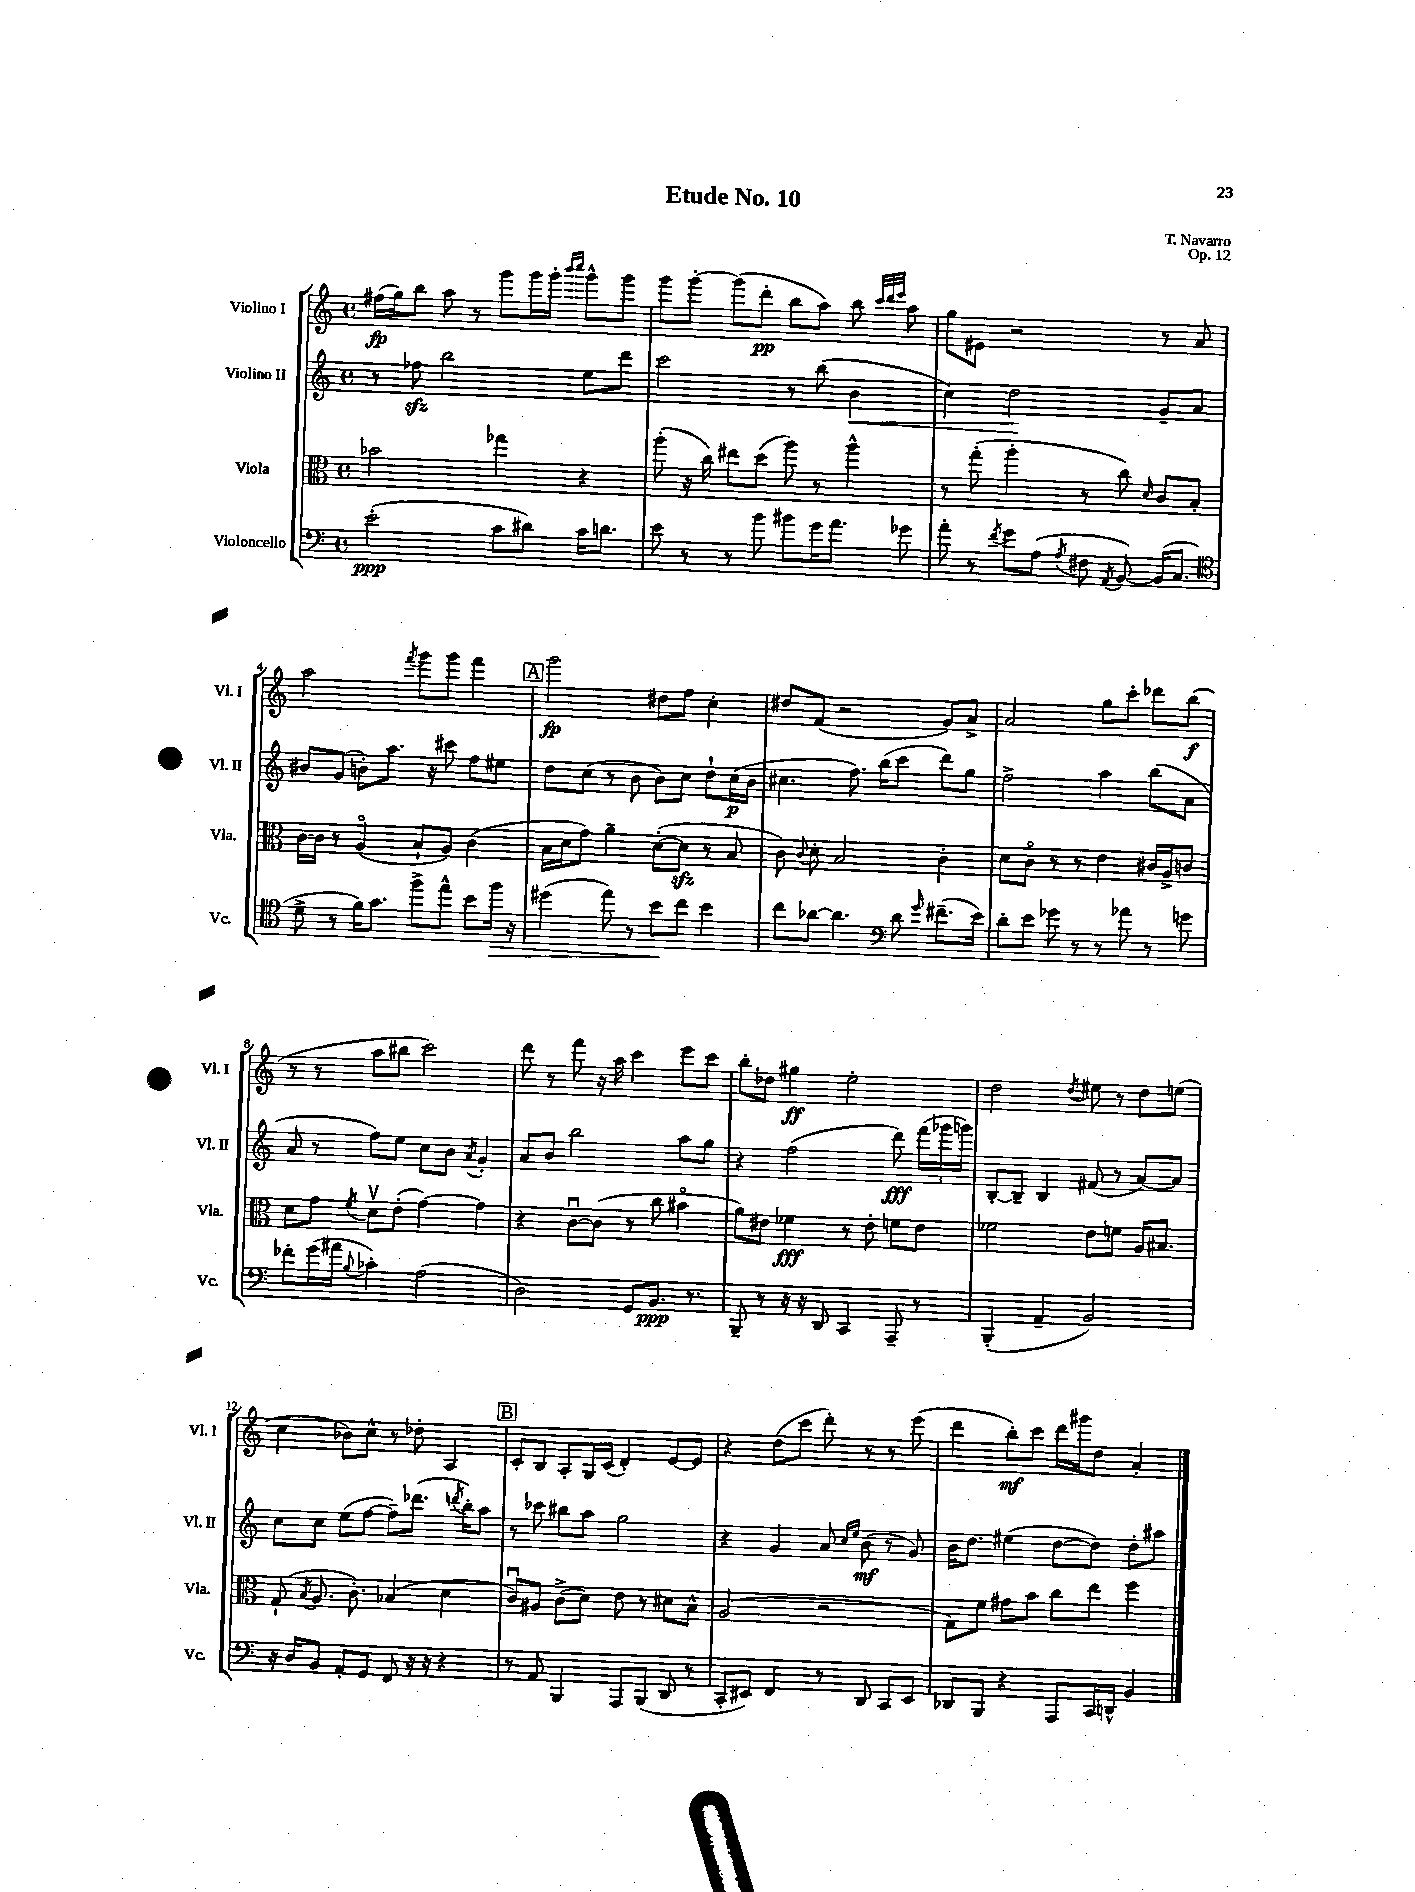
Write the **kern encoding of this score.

**kern	**dynam	**kern	**dynam	**kern	**dynam	**kern	**dynam
*part4	*part4	*part3	*part3	*part2	*part2	*part1	*part1
*staff4	*staff4	*staff3	*staff3	*staff2	*staff2	*staff1	*staff1
*I"Violoncello	*	*I"Viola	*	*I"Violino II	*	*I"Violino I	*
*I'Vc.	*	*I'Vla.	*	*I'Vl. II	*	*I'Vl. I	*
*clefF4	*	*clefC3	*	*clefG2	*	*clefG2	*
*k[]	*	*k[]	*	*k[]	*	*k[]	*
*M4/4	*	*M4/4	*	*M4/4	*	*M4/4	*
*met(c)	*	*met(c)	*	*met(c)	*	*met(c)	*
=1	=1	=1	=1	=1	=1	=1	=1
(2e'\	ppp	2b-X\	.	8r	.	(16ff#X\LL	fp
.	.	.	.	.	.	16gg\J)	.
.	.	.	.	8ff-Xzz\	.	8bb\J	.
.	.	.	.	2bb\	.	8aa\	.
.	.	.	.	.	.	8r	.
8c\L	.	4gg-X\	.	.	.	8ggg\L	.
8d#X\J)	.	.	.	.	.	16ggg\L	.
.	.	.	.	.	.	16ggg'\JJ	.
.	.	.	.	.	.	16qqbbb/LL	.
.	.	.	.	.	.	16qqcccc/JJ	.
16c\KL	.	4r	.	8ee\L	.	8ggg^^\L	.
8.dn\J	.	.	.	.	.	.	.
.	.	.	.	8ddd\J	.	8ggg\J	.
=2	=2	=2	=2	=2	=2	=2	=2
8e\	.	(8aa'\	.	2ccc\	.	8ggg\L	.
8r	.	16r	.	.	.	[8ggg'\J	.
.	.	16cc\)	.	.	.	.	.
8r	.	8ee#X\L	.	.	.	(8ggg\L]	.
8b\	.	(8dd\J	.	.	.	8ddd'\J	pp
8b#X\L	.	8aa\)	.	8r	.	8bb\L	.
16g\K	.	8r	.	(8bb\	.	8aa\J)	.
8.a\J	.	.	.	.	.	.	.
!	!	!	!	!	!LO:HP:b	!	!
.	.	4aa^^\	.	4b\	<	8bb\	.
.	.	.	.	.	.	32qqccc/LLL	.
.	.	.	.	.	.	32qqddd/	.
.	.	.	.	.	.	32qqeee/JJJ	.
8g-X\	.	.	.	.	.	8aa\	.
=3	=3	=3	=3	=3	=3	=3	=3
8a'\	.	8r	.	4cc\)	.	8gg\L	.
8r	.	(8gg'\	.	.	.	8e#X\J	.
8qf/	.	.	.	.	.	.	.
8g\L	.	4aa'\	.	2dd\	.	2r	.
(8A\J	.	.	.	.	.	.	.
8qA/	.	.	.	.	.	.	.
8F#X\	.	8r	.	.	.	.	.
8qAA/	.	.	.	.	.	.	.
[8BB/)	.	8cc\)	.	.	.	.	.
.	.	16qqd/	.	.	.	.	.
(16BB/KL]	.	8c/L	.	8g~/L	[	8r	.
8.C/J	.	.	.	.	.	.	.
.	.	8B'/J	.	8a/J	.	8a/	.
!!LO:LB:g=z
=4	=4	=4	=4	=4	=4	=4	=4
*clefC4	*	*	*	*	*	*	*
8d^\	.	[16c\LL	.	8b#X/L	.	2aa\	.
.	.	16c\JJ]	.	.	.	.	.
8r	.	8r	.	(8g/J	.	.	.
16f\KL)	.	(4A/	.	8bn'\L)	.	.	.
8.g\J	.	.	.	.	.	.	.
.	.	.	.	8.aa\J	.	.	.
.	.	.	.	.	.	8qfff/	.
8ff^\L	.	8B`/L	.	.	.	8ggg\L	.
.	.	.	.	16r	.	.	.
8ee^^\J	.	8A/J)	.	8ccc#X\	.	8ggg\J	.
8b\L	.	(4c\	.	8ff\L	.	4fff\	.
!	!LO:HP:b	!	!	!	!	!	!
16ff\Jk	>	.	.	8ee#X\J	.	.	.
16r	.	.	.	.	.	.	.
!!LO:REH:place=s1:t=A
=5	=5	=5	=5	=5	=5	=5	=5
(4dd#X\	.	16B\LL	.	8dd\L	.	2ggg\	fp
.	.	16d\J	.	.	.	.	.
.	.	8g\J)	.	(8cc\J	.	.	.
8ee\)	.	4a~\	.	8r	.	.	.
8r	.	.	.	8b\	.	.	.
8b\L	.	([8d'\L	.	8b\L)	.	8dd#X\L	.
8cc\J	]	8dzz\J]	.	8cc\J	.	8ff\J	.
4b\	.	8r	.	8dd`\L	.	4cc'\	.
.	.	8B/	.	(16cc\L	p	.	.
.	.	.	.	16b\JJ	.	.	.
=6	=6	=6	=6	=6	=6	=6	=6
8cc\L	.	8c\)	.	4.cc#X\	.	8dd#X/L	.
.	.	8qqc/	.	.	.	.	.
[8a-X\J	.	8d'\	.	.	.	(8f/J	.
4.a-\]	.	2B/	.	.	.	2r	.
.	.	.	.	8.ff\)	.	.	.
.	.	.	.	(16bb\KL	.	.	.
*clefF4	*	*	*	*	*	*	*
8d\	.	.	.	8ccc\J	.	.	.
16qqg/	.	.	.	.	.	.	.
(8.f#X~\L	.	4c'\	.	8ddd\L)	.	8g/L)	.
.	.	.	.	8gg\J	.	8a^/J	.
16e\Jk)	.	.	.	.	.	.	.
=7	=7	=7	=7	=7	=7	=7	=7
8d'\L	.	8d\L	.	2ff^\	.	2a/	.
8e\J	.	8c\J	.	.	.	.	.
8g-X\	.	8r	.	.	.	.	.
8r	.	8r	.	.	.	.	.
8r	.	4e\	.	4aa\	.	8gg\L	.
8a-X\	.	.	.	.	.	8ccc'\J	.
8r	.	16c#X/LL	.	(8bb\L	.	8ddd-X\L	.
.	.	16A^/J	.	.	.	.	.
8gn\	.	8cn/J	.	8a\J	.	(8bb\J	f
!!LO:LB:g=z
=8	=8	=8	=8	=8	=8	=8	=8
8f-X'\L	.	8d\L	.	8a/	.	8r	.
(16g\L	.	8g\J	.	8r	.	8r	.
16a#X\JJ	.	.	.	.	.	.	.
8qqB/	.	8qf/	.	.	.	.	.
4c-X'\)	.	8dv\L	.	8ff\L)	.	8aa\L	.
.	.	(8e'\J	.	8ee\J	.	8bb#X\J	.
(2A\	.	[4g\)	.	8cc\L	.	2ccc\)	.
.	.	.	.	8b\J	.	.	.
.	.	.	.	8qa/	.	.	.
.	.	4g\]	.	4g'/	.	.	.
=9	=9	=9	=9	=9	=9	=9	=9
2D\)	.	4r	.	8a/L	.	8ddd\	.
.	.	.	.	8b/J	.	8r	.
.	.	[8cu\L	.	2bb\	.	8fff\	.
.	.	(8c\J]	.	.	.	16r	.
.	.	.	.	.	.	16aa\	.
8GG/L	.	8r	.	.	.	4ccc\	.
8.BB/J	ppp	8cc\	.	.	.	.	.
.	.	4b#X\	.	8aa\L	.	8eee\L	.
8.r	.	.	.	.	.	.	.
.	.	.	.	8gg\J	.	8ccc\J	.
=10	=10	=10	=10	=10	=10	=10	=10
8BBB~/	.	8a\L)	.	4r	.	8bb'\L	.
8r	.	8e#X\J	.	.	.	8dd-X\J	.
16r	.	4f-X\	fff	(2ff\	.	4gg#X\	ff
16r	.	.	.	.	.	.	.
8DD/	.	.	.	.	.	.	.
4CC/	.	8r	.	.	.	2ee'\	.
.	.	8e#'\	.	.	.	.	.
8AAA~/	.	8fn\L	.	8ddd\)	fff	.	.
8r	.	8e#\J	.	(24fff\LL	.	.	.
.	.	.	.	24ggg-X\	.	.	.
.	.	.	.	24gggn\JJ)	.	.	.
=11	=11	=11	=11	=11	=11	=11	=11
(4BBB'/	.	2f-X\	.	[8B'/L	.	2dd\	.
.	.	.	.	8B~/J]	.	.	.
4AA~/	.	.	.	4B/	.	.	.
.	.	.	.	.	.	8qdd/	.
2BB/)	.	8e\L	.	(8f#X/	.	8ee#X\	.
.	.	8fn\J	.	8r	.	8r	.
.	.	16A/KL	.	[8a/L)	.	8dd\L	.
.	.	8.B#X/J	.	.	.	.	.
.	.	.	.	8a/J]	.	(8een\J	.
!!LO:LB:g=z
=12	=12	=12	=12	=12	=12	=12	=12
16r	.	(8G`/	.	8cc\L	.	4cc\	.
16D/KL	.	.	.	.	.	.	.
.	.	8qB/	.	.	.	.	.
8BB/J	.	8.A/	.	8cc\J	.	.	.
8AA'/L	.	.	.	(8ee\L	.	8b-X\L)	.
.	.	8.c'\)	.	.	.	.	.
8GG/J	.	.	.	[8ff\J	.	8cc^^\J	.
8FF/	.	(4B-X/	.	8ff~\L])	.	8r	.
16r	.	.	.	(8.ddd-X\J	.	8dd-X'\	.
16r	.	.	.	.	.	.	.
4r	.	4d\	.	.	.	4A/	.
.	.	.	.	8qdddn/	.	.	.
.	.	.	.	16bb'\KL)	.	.	.
.	.	.	.	8aa\J	.	.	.
!!LO:REH:place=s1:t=B
=13	=13	=13	=13	=13	=13	=13	=13
8r	.	8cu/L)	.	8r	.	8c'/L	.
8AA/	.	8A#X/J	.	8ccc-X\	.	8B/J	.
4BBB/	.	(8c^\L	.	8bb#X\L	.	8A'/L	.
.	.	8d\J)	.	8aa\J	.	16G/L	.
.	.	.	.	.	.	(16c/JJ	.
8AAA/L	.	8e\	.	2gg\	.	4d'/)	.
(8BBB/J	.	8r	.	.	.	.	.
8DD/	.	8d#X\L	.	.	.	[8e/L	.
8r	.	8B^^\J	.	.	.	8e/J]	.
=14	=14	=14	=14	=14	=14	=14	=14
8CC'/L	.	(2A/	.	4r	.	4r	.
8EE#X/J)	.	.	.	.	.	.	.
4FF/	.	.	.	4g/	.	(8dd\L	.
.	.	.	.	.	.	8ccc\J	.
8r	.	2r	.	8a/	.	8ddd'\)	.
.	.	.	.	16qqcc/LL	.	.	.
.	.	.	.	16qqee/JJ	.	.	.
8DD/	.	.	.	(8b\	mf	8r	.
8CC/L	.	.	.	8r	.	8r	.
8EE#/J	.	.	.	8g/)	.	(8eee\	.
=15	=15	=15	=15	=15	=15	=15	=15
8DD-X/L	.	8G\L)	.	16b\KL	.	4ddd\	.
.	.	.	.	8.dd\J	.	.	.
8BBB/J	.	8f\J	.	.	.	.	.
4r	.	8g#X\L	.	(4ee#X\	.	8bb'\L)	mf
.	.	8b\J	.	.	.	8ccc\J	.
8AAA/L	.	8cc\L	.	[8dd\L	.	16ddd\LL	.
.	.	.	.	.	.	16ggg#X\J	.
16CC/L	.	8ee\J	.	8dd\J])	.	8dd\J	.
16DDn^^/JJ	.	.	.	.	.	.	.
4BB/	.	4ff\	.	8dd'\L	.	4a'/	.
.	.	.	.	8aa#X\J	.	.	.
==	==	==	==	==	==	==	==
*-	*-	*-	*-	*-	*-	*-	*-
